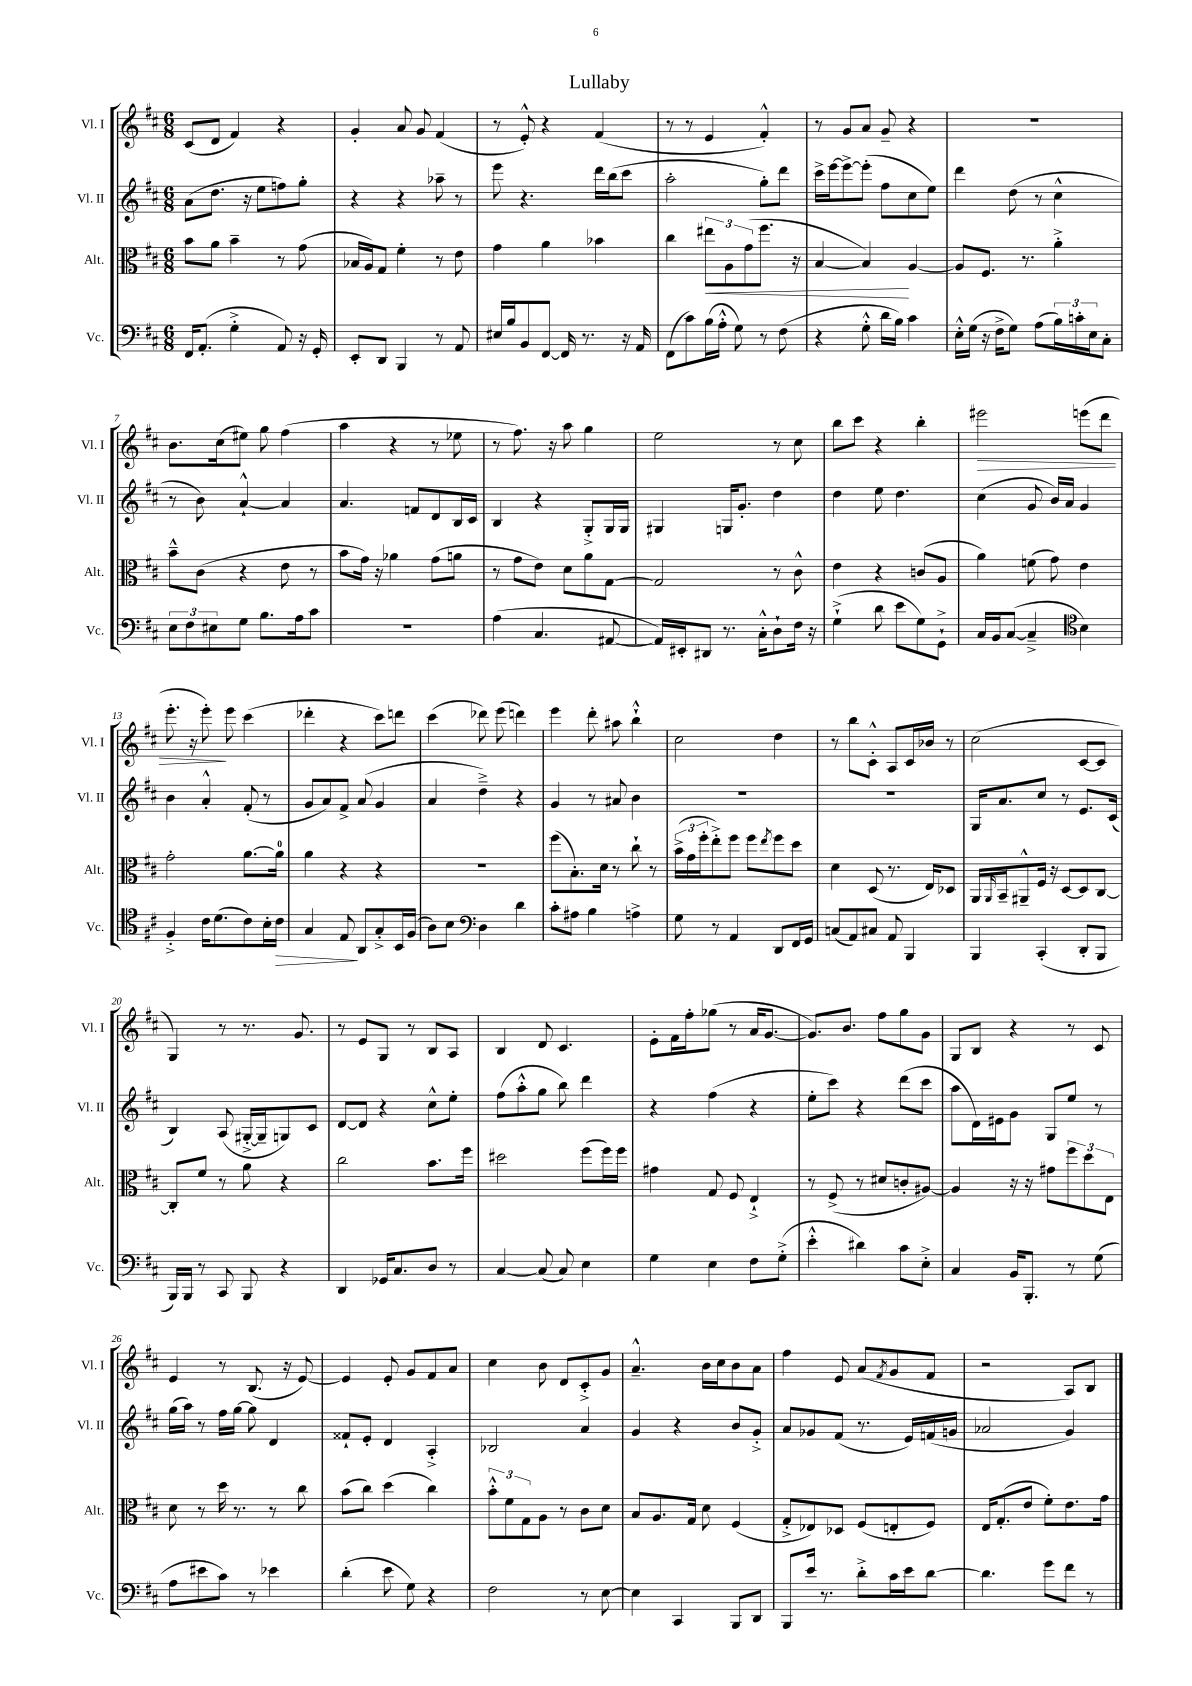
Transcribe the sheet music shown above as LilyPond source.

\header { title = "Lullaby" }
<<
\new StaffGroup <<
\new Staff = "s0" \with { instrumentName = "Vl. I" shortInstrumentName = "Vl. I" } {
    \clef treble \key d \major \numericTimeSignature \time 6/8
    cis'8( d'8 fis'4) r4 |
    g'4-. a'8 g'8 fis'4( |
    r8 e'8-.-^) r4 fis'4( |
    r8 r8 e'4 fis'4-.-^) |
    r8 g'8 a'8 g'8-- r4 |
    R2. |
    b'8. cis''16( eis''8) g''8 fis''4( |
    a''4 r4 r8 ees''8 |
    r8 fis''8.) r16 a''8 g''4 |
    e''2 r8 cis''8 |
    b''8 cis'''8 r4 b''4-. |
    eis'''2\> e'''8( d'''8 |
    e'''8.-. r16 e'''8-.\!) e'''8 cis'''4( |
    des'''4-. r4 cis'''8) d'''8 |
    cis'''4( des'''8) e'''8( d'''4) |
    e'''4 d'''8-. ais''8 b''4-!-^ |
    cis''2 d''4 |
    r8 b''8 cis'8-.-^ a8 cis'16 bes'16 r8 |
    cis''2( cis'8~ cis'8 |
    g4) r8 r8. g'8. |
    r8 e'8 g8 r8 b8 a8 |
    b4 d'8 cis'4. |
    e'8-. fis'16 fis''16-. ges''8( r8 a'16 g'8.~ |
    g'8.) b'8. fis''8 g''8 g'8 |
    g8 b8 r4 r8 cis'8 |
    e'4 r8 b8.( r16 e'8~) |
    e'4 e'8-. g'8 fis'8 a'8 |
    cis''4 b'8 d'8 cis'8-.-> g'8 |
    a'4.---^ b'16 cis''16 b'8 a'8 |
    fis''4 e'8 a'8( \acciaccatura { fis'8 } g'8 fis'8 |
    r2 a8) b8 \bar "|." |
}
\new Staff = "s1" \with { instrumentName = "Vl. II" shortInstrumentName = "Vl. II" } {
    \clef treble \key d \major \numericTimeSignature \time 6/8
    a'8( d''8. r16 e''8 f''8) g''8-. |
    r4 r4 aes''8-- r8 |
    e'''8 r4. d'''16 b''16( cis'''8 |
    a''2-. g''8-.) d'''8 |
    cis'''16-> e'''16~ e'''8~-> e'''8-.( fis''8 cis''8 e''8) |
    d'''4 d''8( r8 cis''4-^ |
    r8 b'8) a'4~-!-^ a'4 |
    a'4. f'8 d'8 b16 cis'16 |
    b4 r4 g8-.-> g16 g16 |
    gis4 g16 g'8.-. d''4 |
    d''4 e''8 d''4. |
    cis''4( g'8 b'16) a'16 g'4 |
    b'4 a'4-.-^ fis'8-.( r8 |
    g'8 a'8) fis'8-> a'8( g'4 |
    a'4 d''4--->) r4 |
    g'4 r8 ais'8 b'4 |
    R2. |
    R2. |
    g16 a'8. cis''8 r8 e'8. cis'16( |
    b4) a8( gis16~-.-> gis16-- g8) cis'8 |
    d'8~ d'8 r4 cis''8-^ e''8-. |
    fis''8( a''8-.-^ g''8 b''8) d'''4 |
    r4 fis''4( r4 |
    e''8-. cis'''8) r4 d'''8( cis'''8 |
    a''8 d'16) eis'16 g'8 g8 e''8 r8 |
    g''16( a''16) r8 fis''16 g''16~ g''8 d'4 |
    fisis'8-! e'8-. d'4 a4-.-> |
    bes2 a'4 |
    g'4 r4 b'8 g'8-.-> |
    a'8 ges'8 fis'8( r8. e'16) f'16( g'16 |
    aes'2 g'4) \bar "|." |
}
\new Staff = "s2" \with { instrumentName = "Alt." shortInstrumentName = "Alt." } {
    \clef alto \key d \major \numericTimeSignature \time 6/8
    b'8 a'8 b'4-- r8 g'8( |
    bes16 a16) g8 fis'4-. r8 e'8 |
    g'4 a'4 bes'4 |
    cis''4 \tuplet 3/2 { eis''8\< a8 g'8( } fis''8. r16 |
    b4~ b4\!) a4~ |
    a8 fis8. r8. a'4-.-> |
    b'8---^ cis'8( r4 e'8 r8 |
    b'8 g'16) r16 aes'4 g'8( a'8 |
    r8 g'8 e'8) d'8 a'8 g8~ |
    g2 r8 cis'8-^ |
    e'4 r4 c'8( a8 |
    a'4) f'8( g'8) e'4 |
    g'2-. a'8.~ a'16-0 |
    a'4 r4 r4 |
    R2. |
    fis''8( b8.-.) d'16 r8 cis''8-! r8 |
    \tuplet 3/2 { b'16->( g'16 fis''16-. } e''8-.->) fis''8 fis''8 \acciaccatura { e''8 } fis''8 d''8 |
    d'4 d8( r8. e16) des8 |
    a,16 \grace { a,16 } b,16-- ais,8---^ fis16 r16 d8~ d8 cis8~ |
    cis8-. fis'8 r8 a'8 r4 |
    cis''2 b'8. fis''16 |
    dis''2 fis''8( fis''16) fis''16 |
    gis'4 g8 fis8 e4-!-> |
    r8 fis8->( r8 dis'8 c'8-. ais8~) |
    ais4 r16 r16 gis'8 \tuplet 3/2 { fis''8 d''8 e8 } |
    d'8 r8 d''16 r8. r8 cis''8 |
    b'8( cis''8) d''4( cis''4) |
    \tuplet 3/2 { b'8-.-^ fis'8 g8 } a8 r8 cis'8 d'8 |
    b8 a8. g16 d'8 fis4( |
    g8-.-> ees8) des8 fis8( e8-. fis8) |
    e16 g8.-.( e'8 fis'8-.) e'8. g'16 \bar "|." |
}
\new Staff = "s3" \with { instrumentName = "Vc." shortInstrumentName = "Vc." } {
    \clef bass \key d \major \numericTimeSignature \time 6/8
    fis,16 a,8.-.( g4-.-> a,8) r16 g,16-. |
    e,8-. d,8 b,,4 r8 a,8 |
    eis16 b16 b,8 fis,8~ fis,16 r8. r16 a,16 |
    fis,8( cis'8) b16( a16-.-^ g8) r8 fis8( |
    r4 g8-.-^ d'16 b16) cis'4 |
    e16-.-^ g16( r16 fis16-> g8) a8( \tuplet 3/2 { b16) c'16-. e16 } cis8-. |
    \tuplet 3/2 { e8 fis8 eis8 } g8 b8. a16 cis'8 |
    R2. |
    a4( cis4. ais,8~ |
    ais,16) eis,16-. dis,8 r8. cis16-.-^ d8-! fis16 r16 |
    g4-!->( d'8 e'8 g8) g,8-!-> |
    cis16 b,16 cis8~( cis4---> \clef tenor b4) |
    fis4-.-> cis'16 d'8.( cis'8) b16-. cis'16\> |
    g4 e8\! a,8 g8-.-> b,16 fis16( |
    a8) b8 \clef bass d4 d'4 |
    cis'8-. ais8 b4 a4-> |
    g8 r8 a,4 d,8 fis,16 g,16 |
    c8( a,8) cis8 a,8 b,,4 |
    b,,4 cis,4-.( d,8-. b,,8 |
    b,,16) b,,16 r8 cis,8 b,,8 r4 |
    d,4 ges,16 cis8. d8 r8 |
    cis4~ cis8( cis8) e4 |
    g4 e4 fis8 g8-.->( |
    e'4-.-^ dis'4) cis'8 e8-.-> |
    cis4 b,16 b,,8.-. r8 g8( |
    a8 eis'8 cis'8) r8 ees'4 |
    d'4-.( e'8 g8) r4 |
    fis2 r8 e8~ |
    e4 cis,4 b,,8 d,8 |
    b,,8 e'16 r8. d'8-.-> cis'16 e'16 d'8~ |
    d'4. g'8 fis'8 r8 \bar "|." |
}
>>
>>
